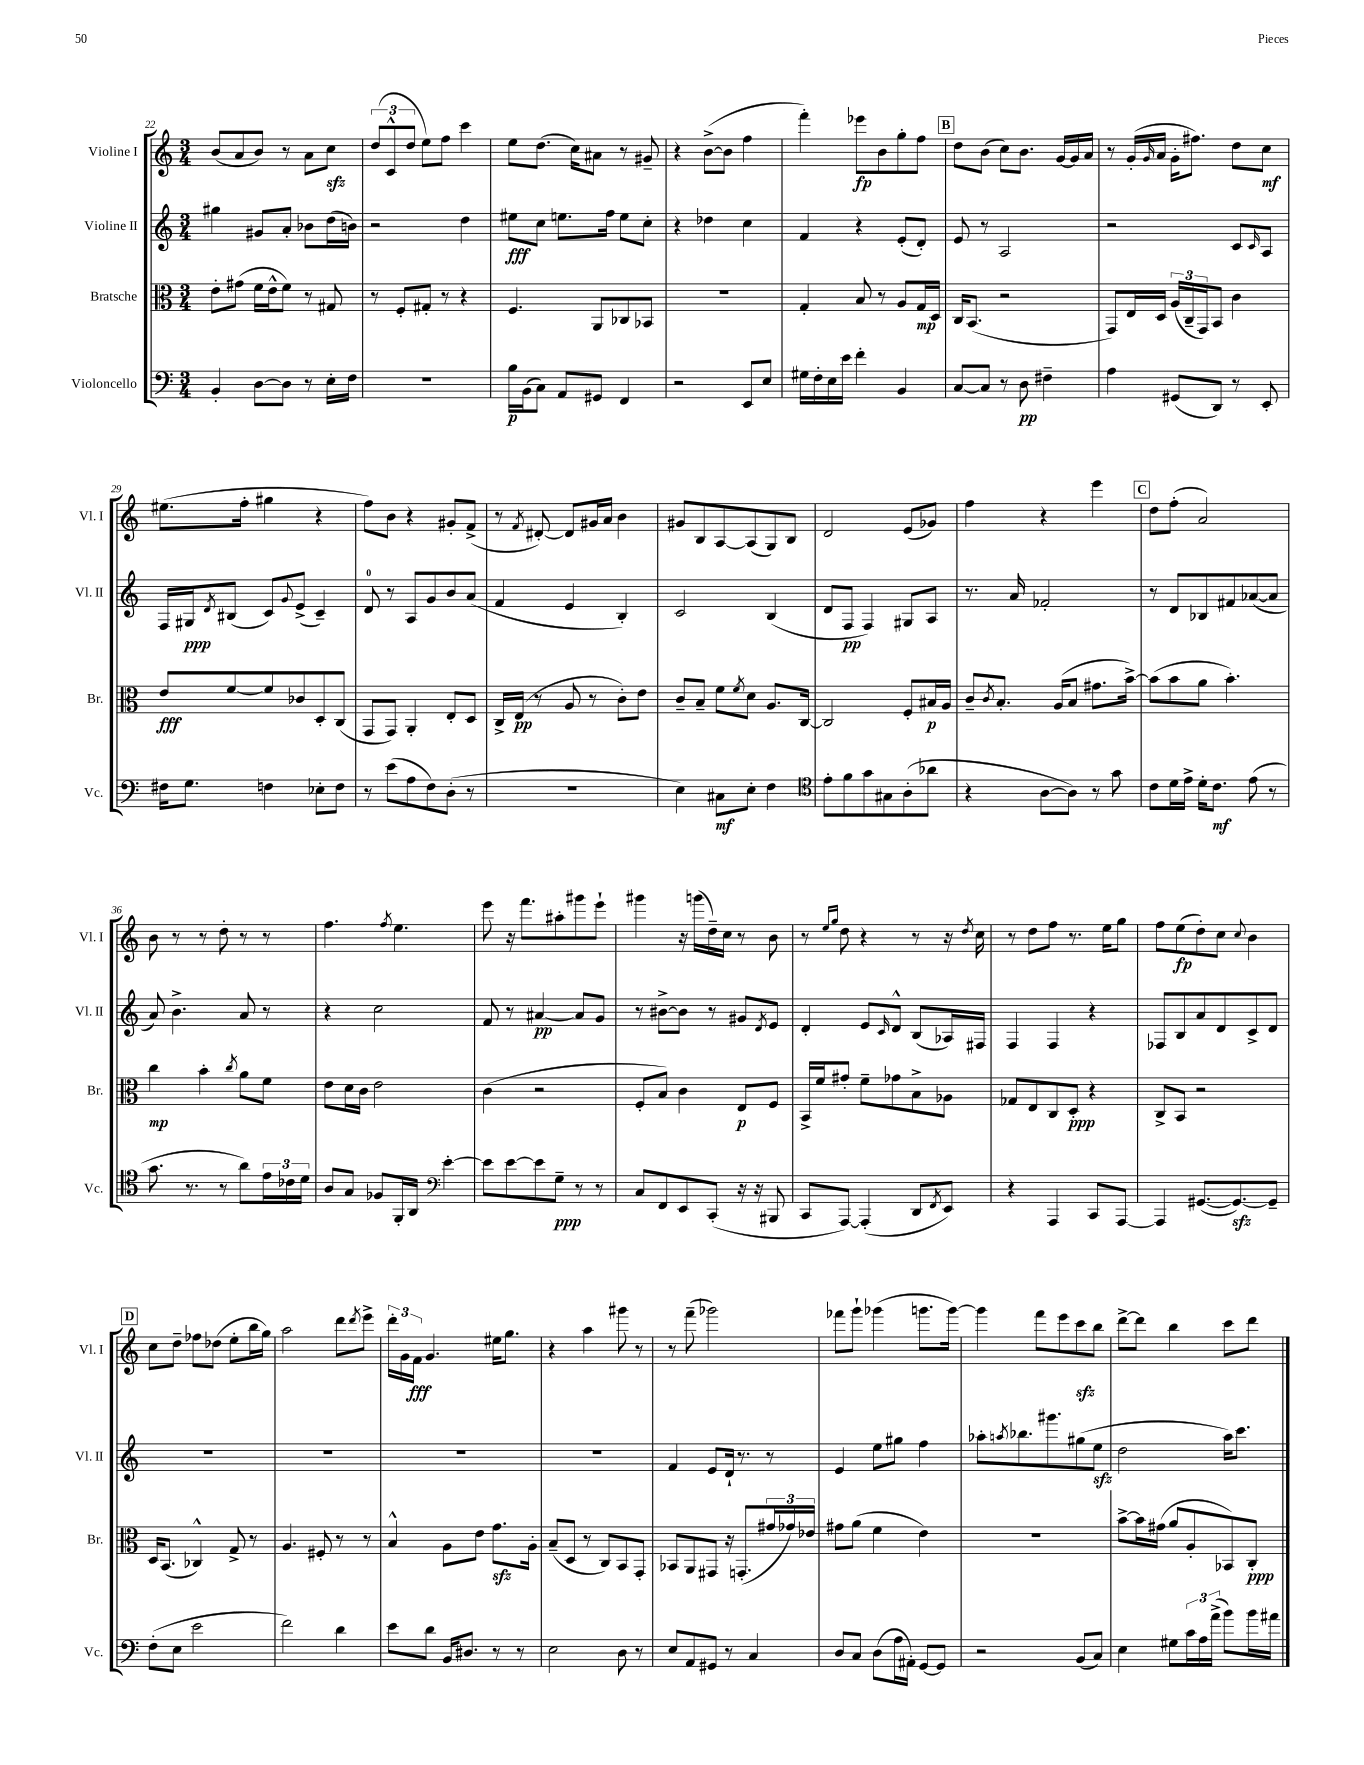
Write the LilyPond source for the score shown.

<<
\new StaffGroup <<
\new Staff = "s0" \with { instrumentName = "Violine I" shortInstrumentName = "Vl. I" } {
    \clef treble \key c \major \numericTimeSignature \time 3/4
    b'8( a'8 b'8) r8 a'8 c''8\sfz |
    \tuplet 3/2 { d''8( c'8-^ d''8 } e''8) f''8 c'''4 |
    e''8 d''8.( c''16) ais'8 r8 gis'8-- |
    r4 b'8~->( b'8 f''4 |
    f'''4-.) ees'''8\fp b'8 g''8-. f''8 |
    \mark \markup { \box "B" } d''8 b'8( c''8) b'8. g'16~ g'16 a'16 |
    r8 g'16-.( \grace { g'16 } a'16 g'16-. fis''8.) d''8 c''8\mf |
    eis''8.( f''16-. gis''4 r4 |
    f''8) b'8 r4 gis'8-. f'8->( |
    r8 \acciaccatura { f'8 } dis'8~-.) dis'8 gis'16 a'16 b'4 |
    gis'8 b8 a8~ a8( g8) b8 |
    d'2 e'8( ges'8) |
    f''4 r4 e'''4 |
    \mark \markup { \box "C" } d''8 f''8-.( a'2) |
    b'8 r8 r8 d''8-. r8 r8 |
    f''4. \acciaccatura { f''8 } e''4. |
    e'''8 r16 f'''8. ais''8-. gis'''8 e'''8-! |
    gis'''4 r16 g'''16( d''16--) c''16 r8 b'8 |
    r8 \grace { e''16 g''16 } d''8 r4 r8 r16 \acciaccatura { d''8 } c''16 |
    r8 d''8 f''8 r8. e''16 g''8 |
    f''8 e''8\fp( d''8-.) c''8 \appoggiatura { c''8 } b'4 |
    \mark \markup { \box "D" } c''8 d''8-- fes''8 des''8( e''8-. b''16 g''16) |
    a''2 d'''8 \acciaccatura { d'''8 } e'''8-> |
    \tuplet 3/2 { d'''16-. g'16 f'16\fff } g'4. eis''16 g''8. |
    r4 a''4 gis'''8 r8 |
    r8 f'''8--( ges'''2) |
    fes'''8 g'''8-! ges'''4( g'''8. g'''16~) |
    g'''4 f'''8 e'''8 c'''8\sfz b''8 |
    d'''8~-> d'''8 b''4 c'''8 d'''8 \bar "|." |
}
\new Staff = "s1" \with { instrumentName = "Violine II" shortInstrumentName = "Vl. II" } {
    \clef treble \key c \major \numericTimeSignature \time 3/4
    gis''4 gis'8 a'8-. bes'8 d''16( b'16) |
    r2 d''4 |
    eis''8\fff c''8 e''8. f''16 e''8 c''8-. |
    r4 des''4 c''4 |
    f'4 r4 e'8-.( d'8-.) |
    \mark \markup { \box "B" } e'8 r8 a2 |
    r2 c'8 \grace { c'16 } a8 |
    f16 gis16\ppp \acciaccatura { d'8 } bis8( c'8) \appoggiatura { g'8 } e'8->( c'4--) |
    d'8-0 r8 a8 g'8 b'8 a'8( |
    f'4 e'4 b4-.) |
    c'2 b4( |
    d'8 f8\pp f4) gis8 a8 |
    r8. a'16 fes'2-. |
    \mark \markup { \box "C" } r8 d'8 bes8 fis'8 aes'8~( aes'8 |
    a'8) b'4.-> a'8 r8 |
    r4 c''2 |
    f'8 r8 ais'4~\pp ais'8 g'8 |
    r8 bis'8~-> bis'8 r8 gis'8 \acciaccatura { d'8 } e'8 |
    d'4-. e'8 \grace { c'16 } d'8-^ b8( aes16) fis16 |
    f4 f4 r4 |
    fes8 b8 a'8 d'8 c'8-> d'8 |
    \mark \markup { \box "D" } R2. |
    R2. |
    R2. |
    R2. |
    f'4 e'8 d'16-! r8. r8 |
    e'4 e''8 gis''8 f''4 |
    aes''8-. \acciaccatura { a''8 } bes''8. gis'''8. gis''8( e''8\sfz |
    d''2 a''16) c'''8. \bar "|." |
}
\new Staff = "s2" \with { instrumentName = "Bratsche" shortInstrumentName = "Br." } {
    \clef alto \key c \major \numericTimeSignature \time 3/4
    e'8-. gis'8( f'16 e'16-^ f'8) r8 gis8 |
    r8 f8-. gis8-. r8 r4 |
    f4. a,8 ces8 bes,8 |
    R2. |
    g4-. b8 r8 a8 g16\mp d16 |
    \mark \markup { \box "B" } c16 b,8.( r2 |
    g,8) e16 d16 \tuplet 3/2 { a16( c16-- g,16) } b,8 c'4 |
    e'8\fff f'8~ f'8 ces'8 d8-. c8( |
    g,8 g,8) a,4-. e8-. d8 |
    c16-> e16\pp( r8 a8 r8 c'8-.) e'8 |
    c'8-- b8-- f'8 \acciaccatura { f'8 } d'8 a8. c16~ |
    c2 f8-. bis16\p a16 |
    c'8-- \acciaccatura { c'8 } b8.-. a16( b8 gis'8. b'16~->) |
    \mark \markup { \box "C" } b'8( b'8 a'8 b'4.-.) |
    c''4\mp b'4-. \acciaccatura { c''8 } a'8 f'8 |
    e'8 d'16 c'16 e'2 |
    c'4( r2 |
    f8-. b8) c'4 e8\p f8 |
    b,16-> f'16 gis'8-. f'8-- ges'8 b8-> aes8 |
    ges8 e8 c8 d8-.\ppp r4 |
    c8-> b,8 r2 |
    \mark \markup { \box "D" } d16 b,8.( ces4-^) g8-> r8 |
    a4. fis8-. r8 r8 |
    b4-^ a8 e'8 g'8.\sfz a16-. |
    b8--( d8 r8 c8) b,8 g,8-. |
    bes,8 a,8 gis,8 r16 g,8.-.( \tuplet 3/2 { gis'16 ges'16) ees'16 } |
    gis'8 a'8( f'4 e'4) |
    R2. |
    b'8~-> b'16 gis'16( a'8 a8-. bes,8) c8-.\ppp \bar "|." |
}
\new Staff = "s3" \with { instrumentName = "Violoncello" shortInstrumentName = "Vc." } {
    \clef bass \key c \major \numericTimeSignature \time 3/4
    b,4-. d8~ d8 r8 e16-. f16 |
    R2. |
    b16\p b,16( c8) a,8 gis,8 f,4 |
    r2 e,8 e8 |
    gis16 f16-. e16 e'16 f'4-. b,4 |
    \mark \markup { \box "B" } c8~ c8 r8 d8\pp fis4-- |
    a4 gis,8( d,8) r8 e,8-. |
    fis16 g8. f4 ees8-. f8 |
    r8 e'8( a8 f8) d8-.( r8 |
    R2. |
    e4) cis8\mf e8-. f4 |
    \clef tenor e'8-. f'8 g'8 gis8 a8-.( aes'8 |
    r4 a8~ a8) r8 g'8 |
    \mark \markup { \box "C" } c'8 d'16 e'16-> d'16-. c'8.\mf e'8( r8 |
    g'8. r8. r8 a'8) \tuplet 3/2 { e'16 ces'16 d'16 } |
    a8 g8 fes8 f,16-. a,16 \clef bass e'4~-. |
    e'8 e'8~ e'8 g8--\ppp r8 r8 |
    c8 f,8 e,8 c,8-.( r16 r16 bis,,8 |
    c,8 a,,8~) a,,4-.( d,8 \acciaccatura { f,8 } e,8) |
    r4 a,,4 c,8 a,,8~ |
    a,,4 gis,8.~( gis,8.~\sfz) gis,8-- |
    \mark \markup { \box "D" } f8-.( e8 e'2 |
    f'2) d'4 |
    e'8 d'8 b,16 dis8. r8 r8 |
    e2 d8 r8 |
    e8 a,8 gis,8 r8 c4 |
    d8 c8 d8( a16 ais,16-.) g,8~ g,8 |
    r2 b,8( c8) |
    e4 gis8 \tuplet 3/2 { c'16 a16 a'16->( } b'8) b'16 ais'16 \bar "|." |
}
>>
>>
\layout { \context { \Score currentBarNumber = #22 } }
